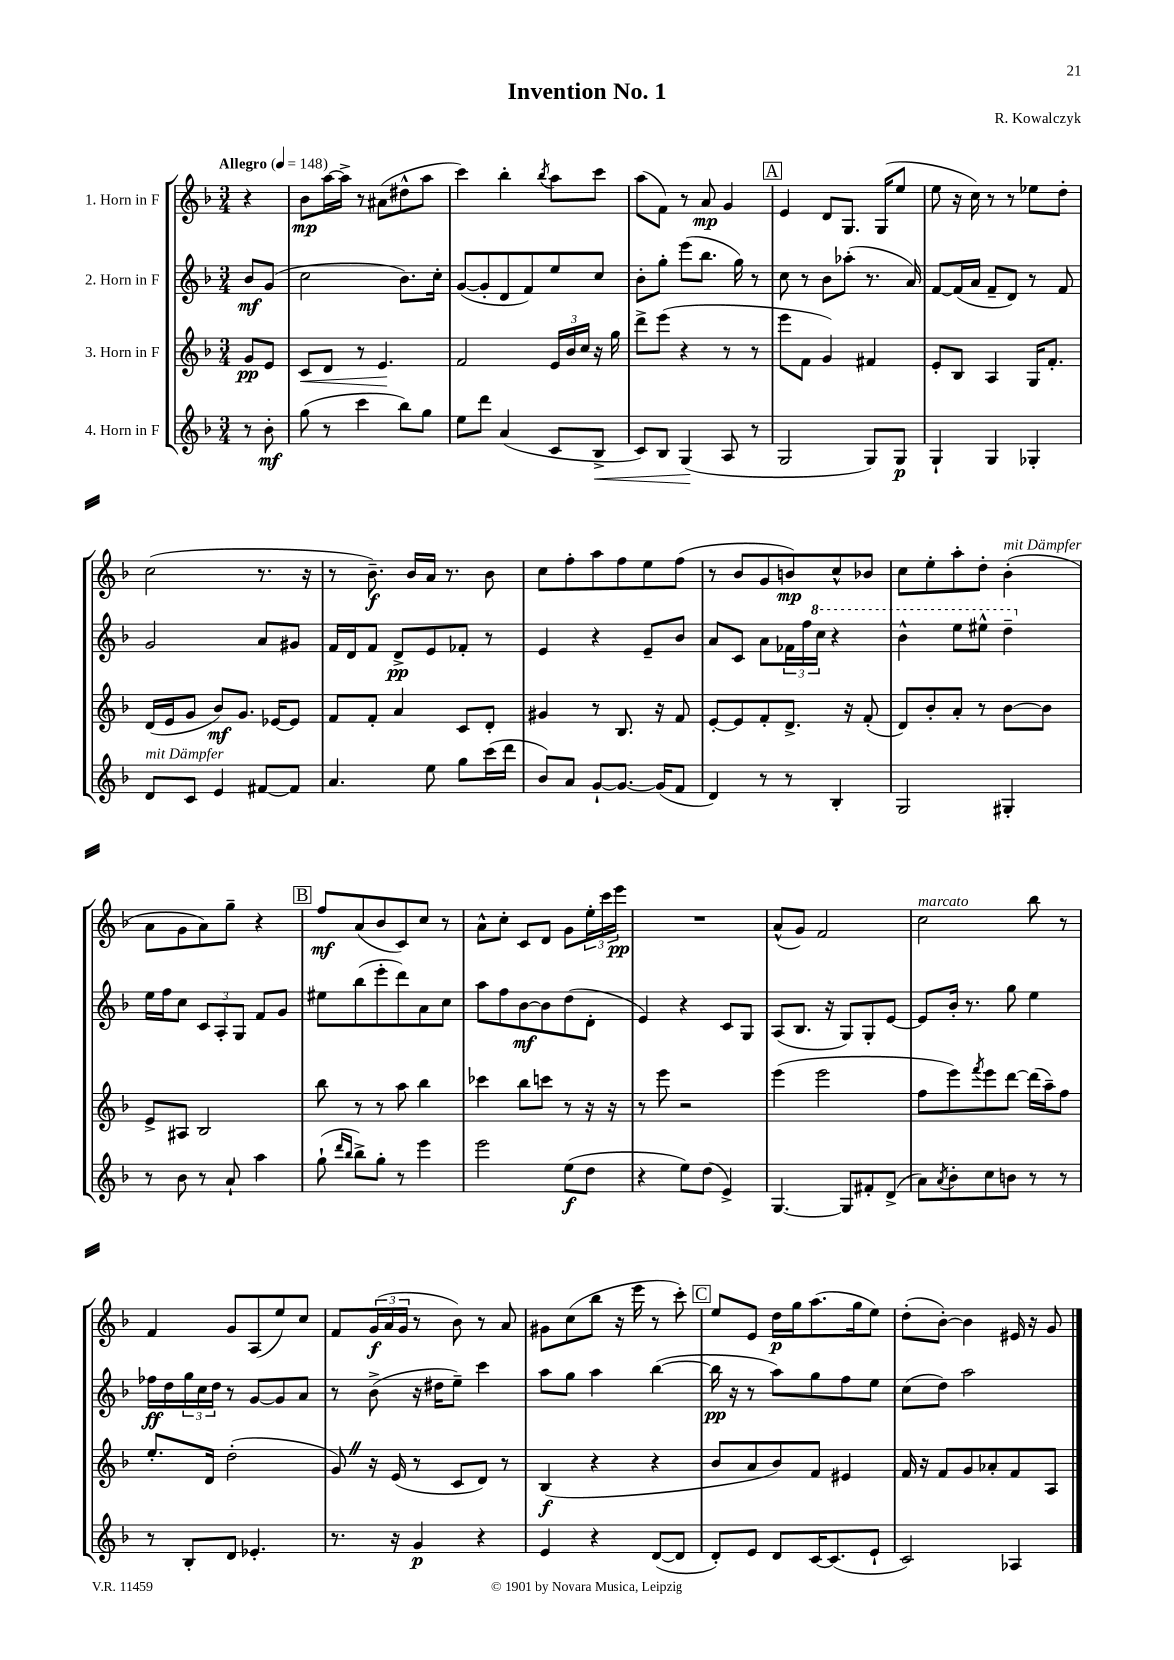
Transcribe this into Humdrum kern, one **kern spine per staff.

**kern	**kern	**kern	**kern
*staff4	*staff3	*staff2	*staff1
*clefG2	*clefG2	*clefG2	*clefG2
*k[b-]	*k[b-]	*k[b-]	*k[b-]
*M3/4	*M3/4	*M3/4	*M3/4
*MM148	*MM148	*MM148	*MM148
8r	8g	8b-	4r
8b-'	8e	(8g	.
=	=	=	=
(8gg	8c	2cc	8b-
8r	8d	.	[16aa
.	.	.	16aa^]
4ccc	8r	.	8r
.	4.e	.	(8a#
8bb-)	.	8.b-)	8dd#^^
8gg	.	.	8aa
.	.	16cc'	.
=	=	=	=
8ee	2f	([8g	4ccc)
8ddd	.	8g']	.
(4a	.	8d	4bb-'
.	.	8f)	.
.	.	.	8qbb-
8c	24e	8ee	8aa
.	24b-	.	.
.	24cc	.	.
8B-^	16r	8cc	8ccc
.	16gg	.	.
=	=	=	=
8c)	8ddd^	8b-'	(8aa
8B-	(8eee	8gg'	8f)
(4G	4r	(8eee	8r
.	.	8.bb-	8a
8A	8r	.	4g
.	.	16gg)	.
8r	8r	8r	.
=	=	=	=
2G	8eee	8cc	4e
.	8f	8r	.
.	4g)	8b-	8d
.	.	(8aa-'	8.G
8G)	4f#	8.r	.
.	.	.	(16G
8G	.	.	8ee
.	.	16a)	.
=	=	=	=
4G`	8e'	[8f	8ee
.	8B-	(16f]	16r
.	.	16a	16cc)
4G	4A	8f~	8r
.	.	8d)	8r
4G-'	16G	8r	8ee-
.	8.f'	.	.
.	.	8f	8dd'
=	=	=	=
8d	(16d	2g	(2cc
.	16e	.	.
8c	8g	.	.
4e	8b-)	.	.
.	8.g	.	.
[8f#	.	8a	8.r
.	[16e-	.	.
8f#]	8e-]	8g#	.
.	.	.	16r
=	=	=	=
4.a	8f	16f	8r
.	.	16d	.
.	8f'	8f	8.b-~)
.	4a	8d^	.
.	.	.	16b-
8ee	.	8e	16a
.	.	.	8.r
8gg	8c	8f-'	.
(16ccc	8d'	8r	8b-
16ddd	.	.	.
=	=	=	=
8b-)	4g#	4e	8cc
8a	.	.	8ff'
[8g`	8r	4r	8aa
8.g_	8.B-	.	8ff
.	.	8e~	8ee
(16g]	16r	.	.
8f	8f	8b-	(8ff
=	=	=	=
4d)	[8e'	8a	8r
.	8e]	8c	8b-
8r	8f'	8a	8g
8r	8.d^	24f-	8b)
.	.	24ff	.
.	.	24ccc	.
4B-'	.	4r	8cc^^
.	16r	.	.
.	(8f'	.	8b-
=	=	=	=
2G	8d)	4bb-^^	8cc
.	8b-'	.	8ee'
.	8a'	8eee	8aa'
.	8r	8eee#^^	8dd'
4G#'	[8b-	4ddd~	(4b-'
.	8b-]	.	.
=	=	=	=
8r	8e^	16ee	8a
.	.	16ff	.
8b-	8A#	8cc	8g
8r	2B-	12c	8a)
.	.	12A'	.
8a`	.	.	8gg~
.	.	12G	.
4aa	.	8f	4r
.	.	8g	.
=	=	=	=
(8gg`	8bb-	8ee#	8ff
16qqddd	.	.	.
16qqbb-	.	.	.
8bb-^)	8r	(8bb-	(8a
8gg'	8r	8eee'	8b-
8r	8aa	8ddd)	8c)
4eee	4bb-	8a	8cc
.	.	8cc	8r
=	=	=	=
2eee	4ccc-	8aa	8a^^
.	.	8ff	8cc'
.	8bb-	[8b-	8c
.	8ccc	8b-]	8d
(8ee	8r	(8dd	8g
8dd	16r	8d'	24ee'
.	.	.	24ccc
.	16r	.	.
.	.	.	24eee
=	=	=	=
4r	8r	4e)	2.r
.	8eee	.	.
8ee)	2r	4r	.
(8dd	.	.	.
4e^)	.	8c	.
.	.	8G	.
=	=	=	=
[4.G	(4eee	(8A	(8a^^
.	.	8.B-	8g)
.	2eee	.	2f
.	.	16r	.
8G]	.	8G)	.
8f#'	.	8G'	.
(8d^	.	[8e	.
=	=	=	=
8a)	8ff	8e]	2cc
8qa	.	.	.
8b-'	8eee)	16b-'	.
.	.	8.r	.
.	8qfff	.	.
8cc	8eee	.	.
8b	[8ddd	8gg	.
8r	(16ddd]	4ee	8bb-
.	16aa~)	.	.
8r	8ff	.	8r
=	=	=	=
8r	8.ee'	16ff-	4f
.	.	16dd	.
8B-'	.	24gg	.
.	.	24cc	.
.	16d	.	.
.	.	24dd	.
8d	(2dd'	8r	8g
4.e-'	.	[8g	(8A
.	.	8g]	8ee)
.	.	8a	8cc
=	=	=	=
8.r	8g)	8r	8f
.	16r	(8b-^	(24g
.	.	.	24a
16r	(16e	.	.
.	.	.	24g
4g	8r	16r	8r
.	.	16dd#	.
.	8c	8ee~)	8b-)
4r	8d)	4ccc	8r
.	8r	.	8a
=	=	=	=
4e	(4B-	8aa	8g#
.	.	8gg	(8cc
4r	4r	4aa	8bb-
.	.	.	16r
.	.	.	16eee
([8d	4r	([4bb-	8r
8d]	.	.	8ccc')
=	=	=	=
8d')	8b-	16bb-]	8ee
.	.	16r	.
8e	8a	8r	8e
8d	8b-)	8aa)	16dd
.	.	.	16gg
[16c	8f	8gg	(8.aa
(8.c]	.	.	.
.	4e#	8ff	.
.	.	.	16gg
8e`	.	8ee	8ee)
=	=	=	=
2c)	16f	(8cc	(8dd'
.	16r	.	.
.	8f	8dd)	[8b-')
.	8g	2aa	4b-]
.	8a-'	.	.
4A-	8f	.	16e#
.	.	.	16r
.	8A	.	8g
==	==	==	==
*-	*-	*-	*-
